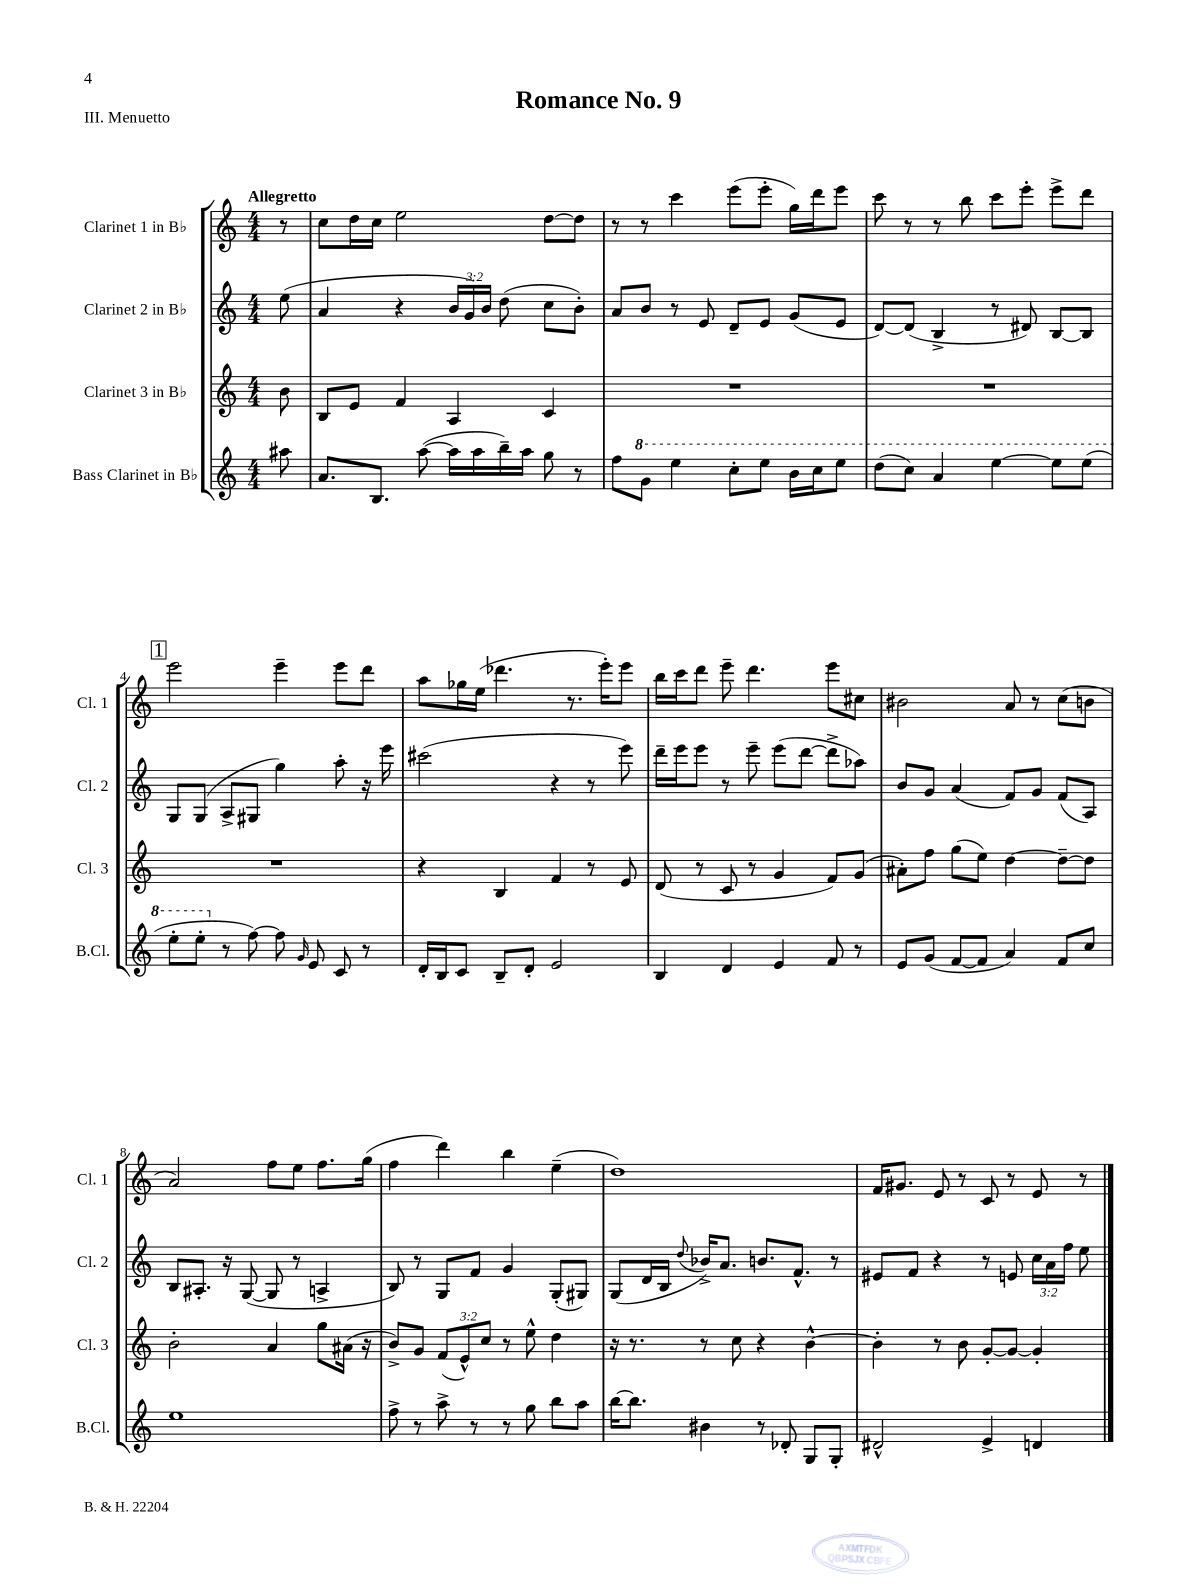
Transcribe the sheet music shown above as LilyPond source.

\header { title = "Romance No. 9" piece = "III. Menuetto" }
<<
\new StaffGroup <<
\new Staff = "s0" \with { instrumentName = "Clarinet 1 in Bb" shortInstrumentName = "Cl. 1" } {
    \clef treble \key c \major \numericTimeSignature \time 4/4 \partial 8 \tempo "Allegretto"
    \autoBeamOff r8 |
    c''8[ d''16 c''16] e''2 d''8[~ d''8] |
    r8 r8 c'''4 e'''8[( e'''8]-. g''16[) d'''16 e'''8] |
    c'''8 r8 r8 b''8 c'''8[ e'''8]-. e'''8[-> d'''8] |
    \mark \markup { \box "1" } e'''2 e'''4-- e'''8[ d'''8] |
    a''8[ ges''16 e''16]( des'''4. r8. e'''16[-.) e'''8] |
    b''16[ c'''16 d'''8] e'''8-- d'''4. e'''8[ cis''8] |
    bis'2 a'8 r8 c''8[( b'8] |
    a'2) f''8[ e''8] f''8.[ g''16]( |
    f''4 d'''4) b''4 e''4--( |
    d''1) |
    f'16[ gis'8.] e'8 r8 c'8 r8 e'8 r8 \bar "|." |
}
\new Staff = "s1" \with { instrumentName = "Clarinet 2 in Bb" shortInstrumentName = "Cl. 2" } {
    \clef treble \key c \major \numericTimeSignature \time 4/4 \override Staff.TupletNumber.text = #tuplet-number::calc-fraction-text \partial 8
    \autoBeamOff e''8( |
    a'4 r4 \tuplet 3/2 { b'16[ g'16) b'16] } d''8( c''8[ b'8]-.) |
    a'8[ b'8] r8 e'8 d'8[-- e'8] g'8[( e'8] |
    d'8[~) d'8]( b4-> r8 dis'8) b8[~ b8] |
    \mark \markup { \box "1" } g8[ g8]( a8[-> gis8] g''4) a''8-. r16 e'''16 |
    cis'''2( r4 r8 e'''8) |
    d'''16[-- e'''16 e'''8] r8 e'''8-- e'''8[( d'''8]~ d'''8[-> aes''8]) |
    b'8[ g'8] a'4( f'8[) g'8] f'8[( a8]) |
    b8[ ais8.]-. r16 g8~( g8 r8 a4-> |
    b8) r8 g8[ f'8] g'4 g8[-.( gis8]) |
    g8[( d'16 b16] \appoggiatura { d''8 } bes'16[->) a'8.] b'8.[ f'8.]-^ r8 |
    eis'8[ f'8] r4 r8 e'8 \tuplet 3/2 { c''16[ a'16 f''16] } e''8 \bar "|." |
}
\new Staff = "s2" \with { instrumentName = "Clarinet 3 in Bb" shortInstrumentName = "Cl. 3" } {
    \clef treble \key c \major \numericTimeSignature \time 4/4 \override Staff.TupletNumber.text = #tuplet-number::calc-fraction-text \partial 8
    \autoBeamOff b'8 |
    b8[ e'8] f'4 a4 c'4 |
    R1 |
    R1 |
    \mark \markup { \box "1" } R1 |
    r4 b4 f'4 r8 e'8 |
    d'8( r8 c'8 r8 g'4 f'8[) g'8]( |
    ais'8[-.) f''8] g''8[( e''8]) d''4~ d''8[~-- d''8] |
    b'2-. a'4 g''8[ ais'16]( r16 |
    b'8[->) g'8] \tuplet 3/2 { f'8[( e'8-^) c''8] } r8 e''8-^ d''4 |
    r16 r8. r8 c''8 r4 b'4~-^ |
    b'4-. r8 b'8 g'8[~-. g'8]~ g'4-. \bar "|." |
}
\new Staff = "s3" \with { instrumentName = "Bass Clarinet in Bb" shortInstrumentName = "B.Cl." } {
    \clef treble \key c \major \numericTimeSignature \time 4/4 \partial 8
    \autoBeamOff ais''8 |
    a'8.[ b8.] a''8~( a''16[ a''16 b''16--) a''16] g''8 r8 |
    f''8[ \ottava #1 g''8] e'''4 c'''8[-. e'''8] b''16[ c'''16 e'''8] |
    d'''8[( c'''8]) a''4 e'''4~ e'''8[ e'''8]( |
    \mark \markup { \box "1" } e'''8[-. e'''8]-. \ottava #0 r8 f''8~) f''8 \grace { g'16 } e'8 c'8 r8 |
    d'16[-. b16 c'8] b8[-- d'8]-. e'2 |
    b4 d'4 e'4 f'8 r8 |
    e'8[ g'8]( f'8[~ f'8] a'4) f'8[ c''8] |
    e''1 |
    f''8-> r8 a''8-> r8 r8 g''8 b''8[ a''8] |
    b''16[~ b''8.] bis'4 r8 des'8-. g8[ g8]-. |
    dis'2-^ e'4-> d'4 \bar "|." |
}
>>
>>
